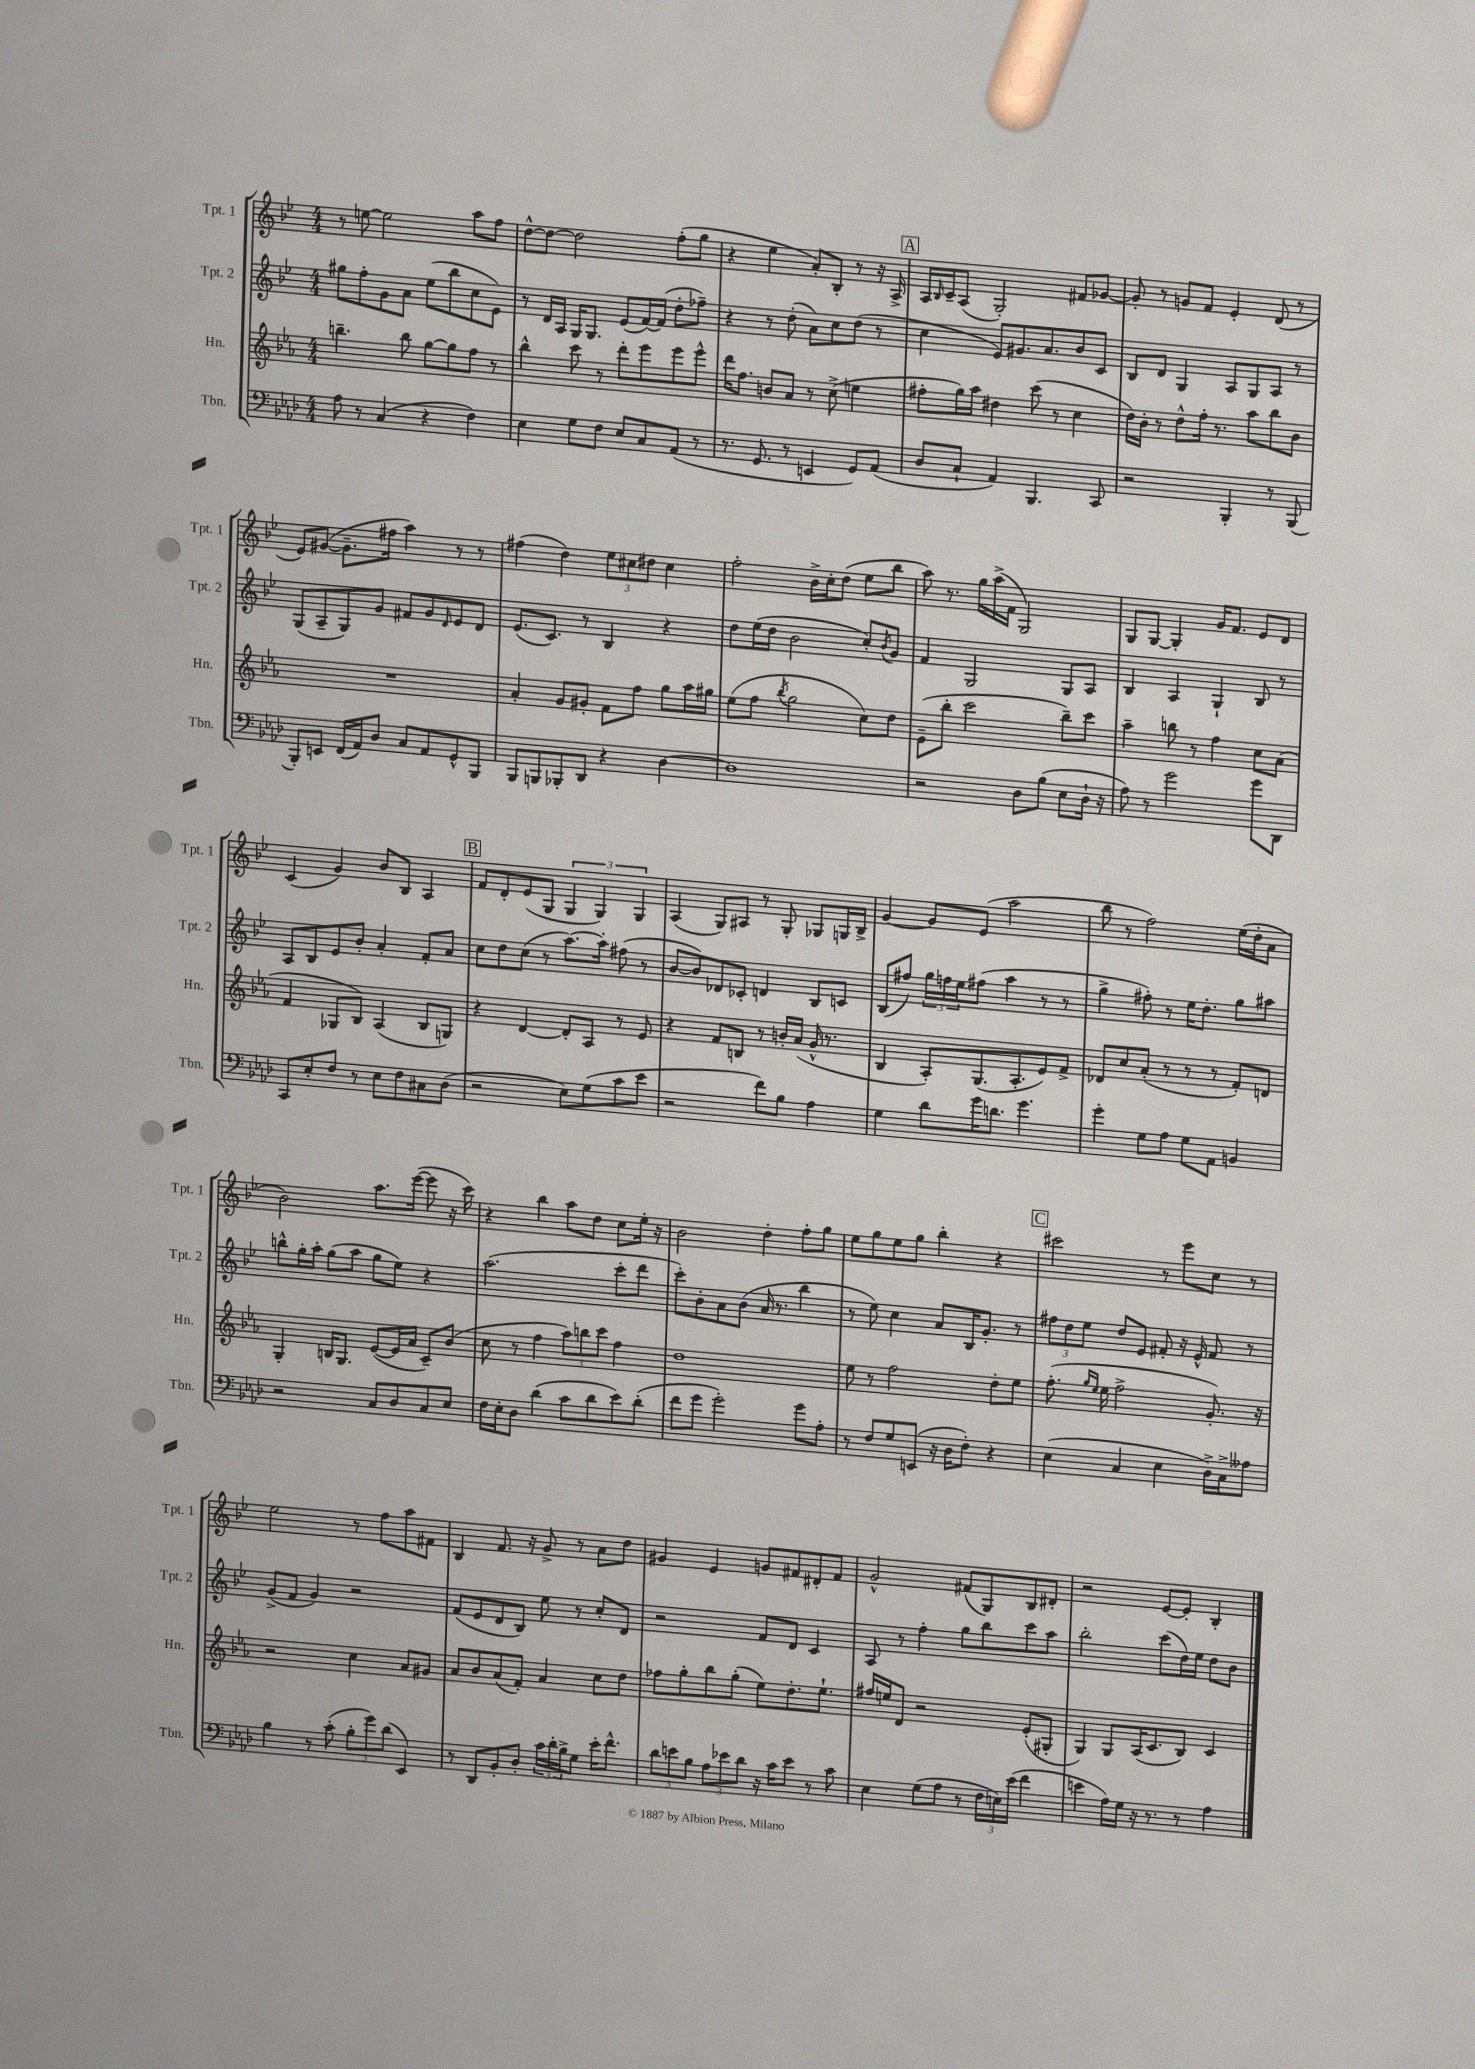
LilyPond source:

<<
\new StaffGroup <<
\new Staff = "s0" \with { instrumentName = "Tpt. 1" shortInstrumentName = "Tpt. 1" } {
    \clef treble \key bes \major \numericTimeSignature \time 4/4
    r8 e''8~ e''2 a''8 f''8 |
    d''8~-^ d''8~ d''2 f''8-.( g''8 |
    r4 ees''4 a'8-.) bes8-. r8 r16 a16-> |
    \mark \markup { \box "A" } a16 \grace { bes16 } c'16-- a8( g2-.) fis'8 ges'8~ |
    ges'8-. r8 g'8 f'8 ees'4-. d'8( r8 |
    ees'8) gis'8~( gis'8.-- fis''16 a''4) r8 r8 |
    fis''4( d''4) \tuplet 3/2 { ees''8 cis''8 dis''8 } cis''4 |
    f''2-. bes'16-> c''16-. d''8( ees''8 bes''8 |
    a''8) r8. g''16 a''16->( f'16 g2) |
    g8 g8~ g4-. g'16 f'8. ees'8 d'8 |
    c'4( g'4) bes'8 bes8 a4 |
    \mark \markup { \box "B" } f'8 d'8-. ees'8( g8 \tuplet 3/2 { g4 g4) g4 } |
    a4( g8) ais8 r8 g8-. ges8 g16 bes16-> |
    g'4~ g'8 ees'8( a''2 |
    bes''8 r8 f''2) ees''16( d''16-. a'8 |
    bes'2) a''8. ees'''16~( ees'''8 r16 c'''16) |
    r4 bes''4 a''8 d''8 c''8 ees''16-. r16 |
    bes'2 d''4-. f''8-. g''8 |
    ees''8 g''8 ees''8 g''8 bes''4-. r4 |
    \mark \markup { \box "C" } cis'''2 r8 ees'''8 c''8 r8 |
    ees''2 r8 f''8 a''8 fis'8 |
    bes4 f'8. r16 g'8-> r8 a'8 d''8 |
    gis'4 ees'4 g'8 fis'8 dis'8-. fis'8 |
    g'2-^ fis'8( g8) bes8 dis'8-. |
    r2 ees'8~ ees'8-. bes4-. \bar "|." |
}
\new Staff = "s1" \with { instrumentName = "Tpt. 2" shortInstrumentName = "Tpt. 2" } {
    \clef treble \key bes \major \numericTimeSignature \time 4/4
    gis''8 f''8-. g'8 a'8 ees''8( bes''8 c''8 ees'8) |
    r8 d'16 a16 g16 g8. ees'8( f'16~) f'16( d''8-. fes''8--) |
    r4 r8 d''8-.( a'8) c''8 d''8( r8 |
    \mark \markup { \box "A" } c''4 ees'8) gis'8. a'8. bes'8 c'8 |
    bes8 d'8 g4 a8 g8 a8 r8 |
    g8( a8-- g8) g'8 fis'8 g'8 \grace { d'16 } ees'8 d'8 |
    ees'8.( c'8.) r8 bes4 r4 |
    d''8 ees''16( d''16 bes'2 c''8-.) \acciaccatura { bes'8 } g'8 |
    f'4 g2 g8 a8 |
    bes4 a4 g4-! bes8 r8 |
    a8 bes8 ees'8 bes'8-. a'4-. f'8-. a'8 |
    \mark \markup { \box "B" } c''8 d''8 c''8( r8 a''8.~) a''16-. fis''8( r8 |
    bes'8~ bes'8) des'8 ces'8-. d'4 bes8 c'8 |
    bes8( fis''8) \tuplet 3/2 { g''16 f''16 ees''16 } fis''8( a''4 r8 r8 |
    g''4-> fis''8-.) r8 ees''16 d''8.-. g''8 ais''8 |
    b''8-^ g''16-. a''16-. g''8( a''8 g''8 ees''8) r4 |
    a''2.( c'''8-. d'''8 |
    c'''8-.) bes'8-. a'8 bes'8( a'16 r8. bes''4 |
    r8 ees''8) c''4 a'8 bes16 g'8.-. r8 |
    \mark \markup { \box "C" } \tuplet 3/2 { fis''8 d''8 ees''8 } d''8 ees'8 fis'8-. r16 ees'16-^ fis'8 r8 |
    g'8->( f'8 g'4) r2 |
    f'8( ees'8 d'8 bes8) ees''8 r8 c''8-. d'8 |
    r2 f'8 d'8 c'4 |
    a8 r8 f''4-. g''8 bes''8 c'''8 a''8 |
    bes''2-. c'''8( d''16) ees''16 d''8 bes'8 \bar "|." |
}
\new Staff = "s2" \with { instrumentName = "Hn." shortInstrumentName = "Hn." } {
    \clef treble \key ees \major \numericTimeSignature \time 4/4
    b''4.-- b''8 g''8~ g''8 f''8 r8 |
    bes''4-^ c'''8 r8 d'''8-. ees'''8 ees'''8 ees'''8-^ |
    d'''16 f''8. b'8 aes'8 r8 c''8->( e''4 |
    \mark \markup { \box "A" } fis''8-. g''16) aes''16 dis''4 c'''8( r8 c''4 |
    d''16) bes'16-. r8 d''8-^ f''16-. r8. aes''8 bes''8 bes'8 |
    R1 |
    aes'4-. g'8 gis'8-. f'8 f''8 g''8 aes''16 gis''16 |
    ees''8( f''8 \acciaccatura { bes''8 } g''2 c''8) d''8 |
    ees'8--( bes''8-. c'''2 bes''8--) c'''8 |
    aes''4-- b''8 r8 f''4 c''8 aes'8( |
    f'4 ges8 bes8) aes4( bes8 g8) |
    \mark \markup { \box "B" } r4 d'4~ d'8-. aes8 r8 ees'8 |
    r4 f'8 b8 r8 b'16-. aes'16( g'16-^ r8. |
    bes4 aes8-.) g8.( aes8.-. ees'8) f'8-> |
    des'8 c''8 aes'8-.( r8 r8 r8 f'8-.) d'8 |
    g4-. b16 g8. ees'8~( ees'16 aes'16 c'8--) bes'8( |
    c''8 r8 f''4 \tuplet 3/2 { aes''8) b''8 c'''8 } f''4 |
    d''1 |
    ees''8 r8 f''2 d''8-. ees''8 |
    \mark \markup { \box "C" } f''8.-.( \grace { g''16 ees''16 } ees''16 f''2-> g'8.-.) r16 |
    r2 c''4 aes'8 gis'8 |
    aes'8 bes'8 aes'8( f'8-.) aes'4 c''8 d''8 |
    fes''8 g''8-. bes''8 g''8-.( ees''8) d''8.-. ees''8.-! |
    fis''16 e''16 d'8 r2 ees'8-.( gis8-. |
    g4) g8 aes16( c'8. bes8) c'4 \bar "|." |
}
\new Staff = "s3" \with { instrumentName = "Tbn." shortInstrumentName = "Tbn." } {
    \clef bass \key aes \major \numericTimeSignature \time 4/4
    aes8 r8 c4( r4 f4) |
    ees4 g8 f8 ees8 c8 aes,8( r8 |
    r8. g,8. r8 e,4 g,8) aes,8( |
    \mark \markup { \box "A" } des8 c8-! aes,4) bes,,4. c,8 |
    r2 bes,,4-. r8 bes,,8( |
    bes,,8-.) e,8 f,16( aes,16) des8 c8 aes,8 g,8-^ bes,,8 |
    bes,,8 b,,8 bes,,8-. des,8 r4 des4~ |
    des1 |
    r2 des8 bes8( ees8 des16-! r16 |
    aes8) r8 g'2 g'8 des,8 |
    c,8 ees8-. f8 r8 ees8 f8 cis8 des8( |
    \mark \markup { \box "B" } r2 ees8) g8( c'8 ees'8 |
    r2 f'8) bes8 aes4 |
    g4 des'8 g'16 d'8. g'4. |
    g'4-. g8 aes8 g8 aes,8 b,4 |
    r2 c8 des8 c8 ees8 |
    f16 ees16-. des8 des'4( c'8 des'8 ees'8) des'8-.( |
    f'8 g'8 g'2-.) g'8 aes8-. |
    r8 f8 g8 e,8( r16 des16 f8-.) r4 |
    \mark \markup { \box "C" } ees4( c4 ees4 des16->) c16-> aeses8 |
    bes4 r8 c'8-.( \tuplet 3/2 { bes8-. g'8) des'8( } ees,4) |
    r8 des,8 bes,8-. des8-. \tuplet 3/2 { c'16 des'16-. bes16-> } g8 ees'16-. f'8.-^ |
    \tuplet 3/2 { des'8 e'8 bes8 } \tuplet 3/2 { aes8 ees'8 des'8 } r16 c'16 ees'8 r8 c'8 |
    ees4 g8( aes8 r8 \tuplet 3/2 { f16 e16) ees'16( } f'4 |
    e'4 aes16) g16 r16 r8. r8 aes4 \bar "|." |
}
>>
>>
\layout { \context { \Score \remove "Bar_number_engraver" } }
